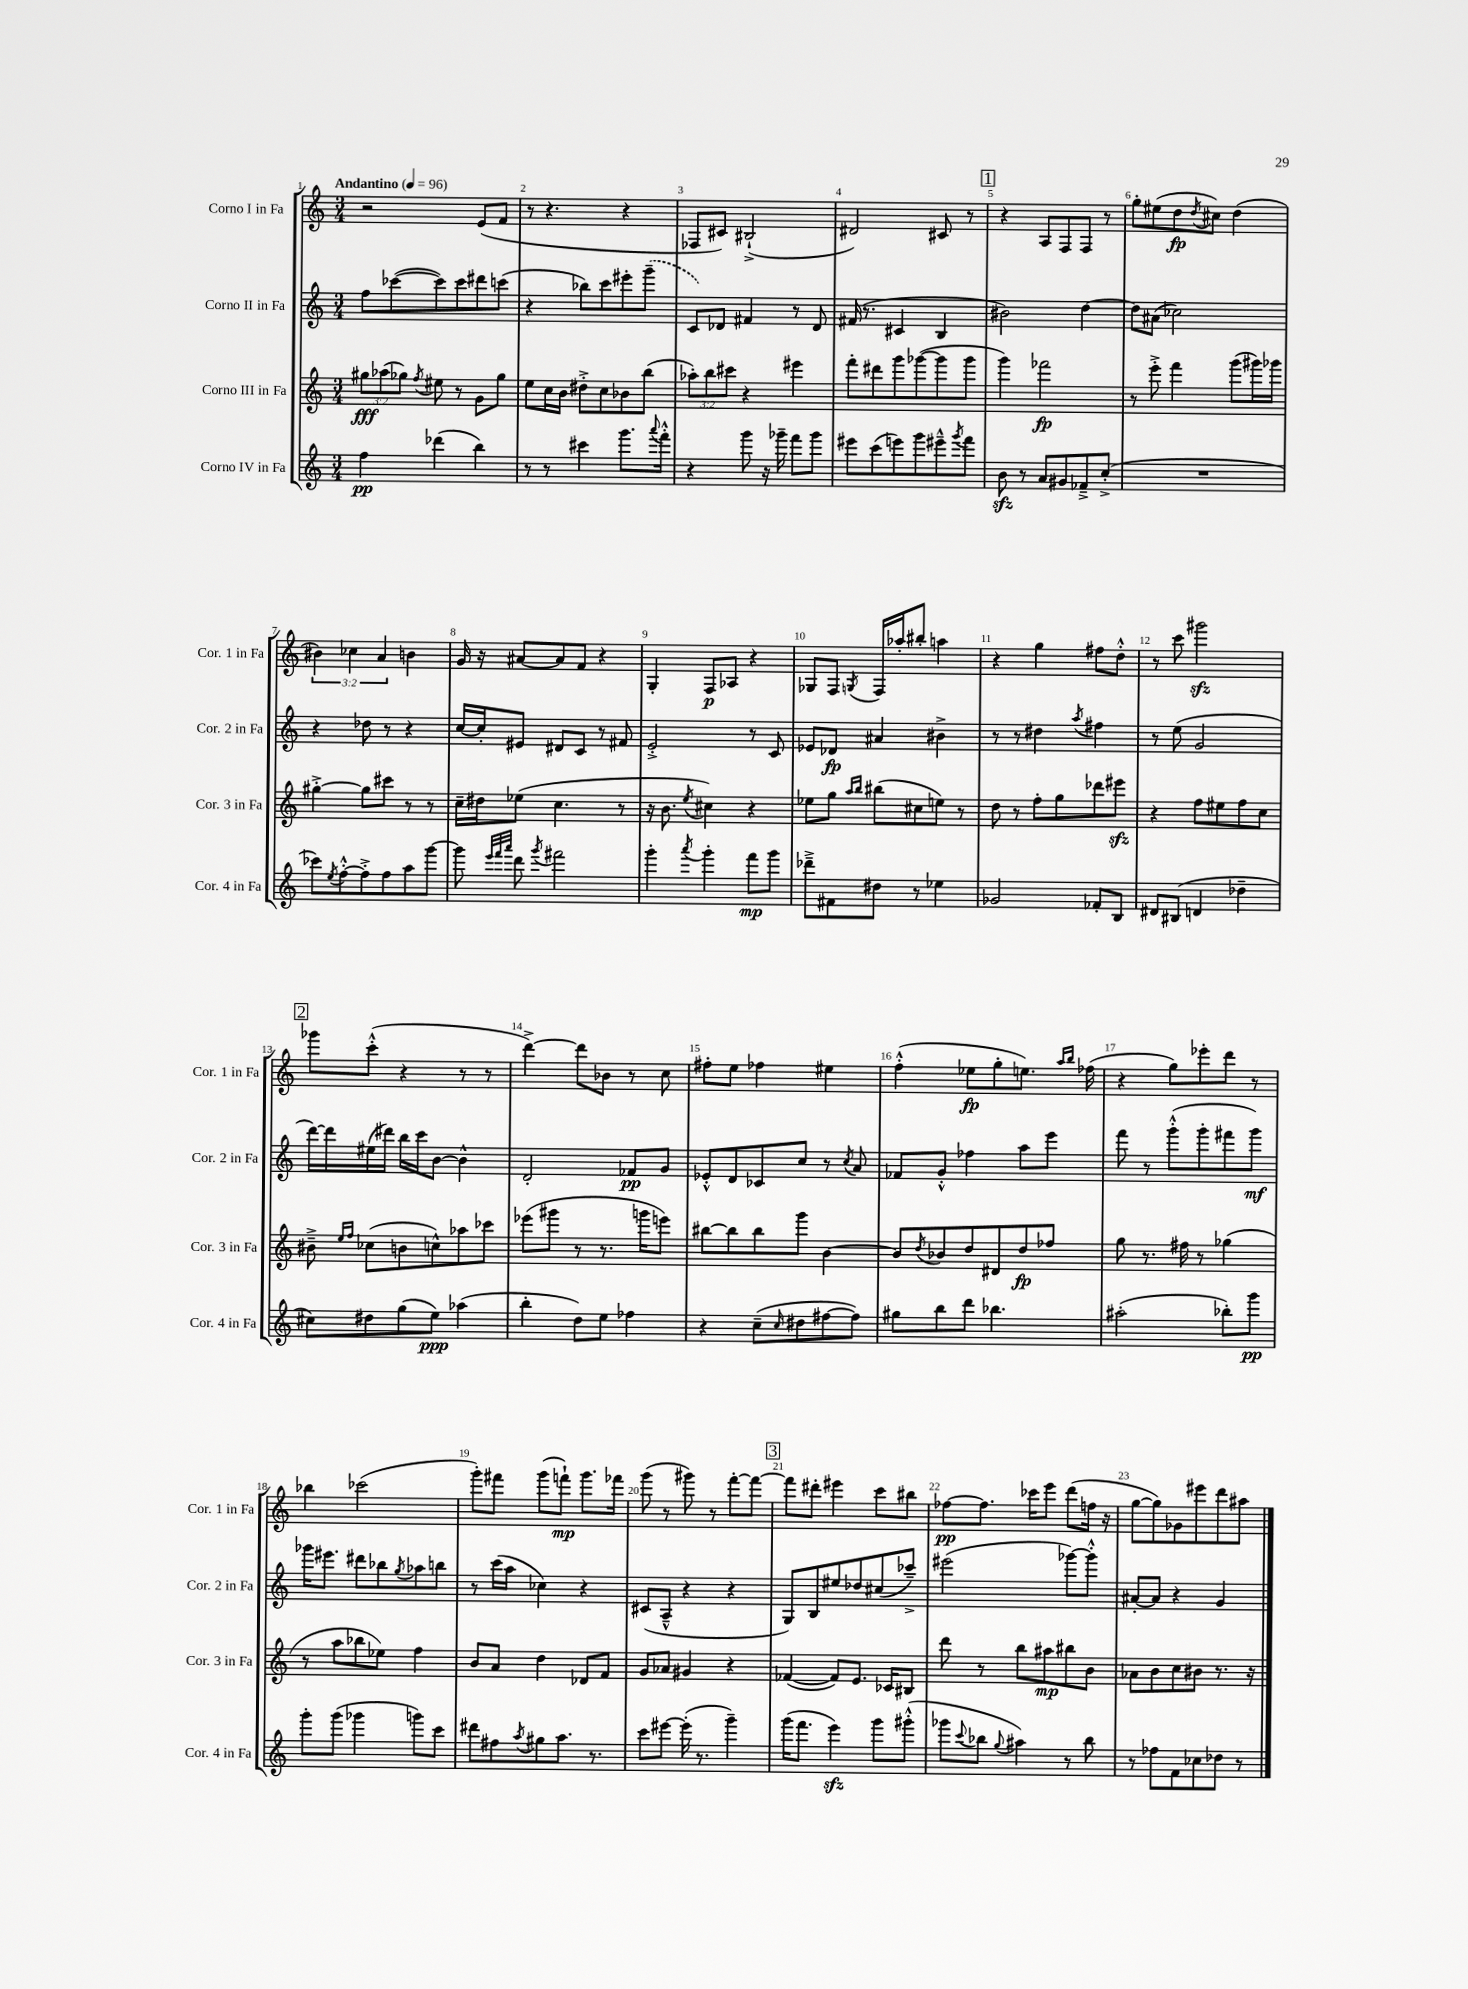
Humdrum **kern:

**kern	**kern	**kern	**kern
*staff4	*staff3	*staff2	*staff1
*clefG2	*clefG2	*clefG2	*clefG2
*k[]	*k[]	*k[]	*k[]
*M3/4	*M3/4	*M3/4	*M3/4
*MM96	*MM96	*MM96	*MM96
4ff	12gg#	8ff	2r
.	(12aa-	.	.
.	.	([8ccc-	.
.	12gg-)	.	.
.	8qff	.	.
(4ddd-	8ee#	8ccc-])	.
.	8r	8ccc-	.
4bb)	8g	8ddd#	(8e
.	8gg-	(8ccc	8f
=	=	=	=
8r	8ee	4r	8r
8r	16cc	.	4.r
.	16b	.	.
4ccc#	8dd#'^	8bb-)	.
.	8cc	8ccc	.
8.ggg	8b-	8eee#'	4r
.	(8bb	(8ggg~	.
8qqaaa	.	.	.
16fff'^^	.	.	.
=	=	=	=
4r	12aa-')	8c)	8F-
.	12bb	.	.
.	.	8d-	8c#)
.	12ccc#	.	.
8ggg	4r	4f#	(2B#`^
16r	.	.	.
16ggg-~	.	.	.
8fff	4eee#	8r	.
8ggg-	.	8d-	.
=	=	=	=
8eee#	8fff'	(16f#	2d#)
.	.	8.r	.
(8ccc	8ddd#	.	.
8eee)	8ggg	4c#	.
8ggg	([8ggg-	.	.
8eee#~^^	8ggg-]	4B	8c#
8qggg	.	.	.
8fff	8ggg-	.	8r
=	=	=	=
8b	4ggg)	2b#)	4r
8r	.	.	.
8a	2fff-	.	8A
8g#	.	.	8F
8f-~^	.	[4dd	8F
(8cc'^	.	.	8r
=	=	=	=
2.r	8r	8dd]	8gg'
.	8eee'^	(8a#	(8ee#
.	4fff	2cc-)	8dd
.	.	.	8qdd
.	.	.	8cc#)
.	(8ggg	.	(4dd
.	16ggg#)	.	.
.	16ggg-	.	.
=	=	=	=
8ccc-)	[4gg#'^	4r	6b#)
8qee	.	.	.
[8ff'^^	.	.	.
.	.	.	6cc-
8ff'^]	8gg#]	8dd-	.
.	.	.	6a
8ff	8ccc#	8r	.
8aa	8r	4r	4b
[8ggg	8r	.	.
=	=	=	=
8ggg]	16cc~	[16cc	16g
.	16dd#	16cc']	16r
32qqeee	.	.	.
32qqfff	.	.	.
32qqaaa	.	.	.
8ddd	(8ee-	8e#	[8a#
8qggg	.	.	.
2fff#	4.cc	8d#	8a#]
.	.	8c	8f
.	.	8r	4r
.	8r	8f#	.
=	=	=	=
4ggg'	16r	2e'^	4G'
.	8.b	.	.
8qaaa	8qee	.	.
4ggg'	4cc#)	.	8F
.	.	.	8A-
8fff	4r	8r	4r
8ggg	.	8c	.
=	=	=	=
8ddd-~^	8ee-	8e-	8G-
8f#	8gg	8d-	8F
.	16qqaa	.	.
.	16qqbb	.	8qG
8dd#	(8bb#	4a#	16F
.	.	.	16aa-'
8r	8cc#	.	8bb#'
4ee-	8ee)	4b#^	4aa
.	8r	.	.
=	=	=	=
2g-	8dd	8r	4r
.	8r	8r	.
.	8ff'	4dd#	4gg
.	8gg	.	.
.	.	8qaa	.
8f-'	8ddd-	4ff#	8ff#
8B	8eee#	.	8dd'^^
=	=	=	=
8d#	4r	8r	8r
(8B#	.	(8ee	8ccc
4d	8ff	2g	2ggg#
.	8ee#	.	.
4dd-~	8ff	.	.
.	8cc	.	.
=	=	=	=
8cc#)	8b#~^	[16ddd)	8ggg-
.	.	16ddd]	.
.	16qqee	.	.
.	16qqff	.	.
8dd#	(8cc-	(16ee#	(8ccc'^^
.	.	16ddd#)	.
(8gg	8b	16bb	4r
.	.	16ccc	.
8ee)	8cc^^)	[8b	.
(4aa-	8aa-	4b^^]	8r
.	8ccc-	.	8r
=	=	=	=
4bb'	(8eee-	2d'	[4ddd^)
.	8ggg#	.	.
8dd)	8r	.	8ddd]
8ee	8.r	.	8b-
4ff-	.	8f-	8r
.	16ggg	.	.
.	8eee)	8g	8cc
=	=	=	=
4r	[8bb#	8e-'^^	8ff#'
.	8bb#]	8d	8ee
(8cc~	8bb#	8c-	4ff-
16qqcc	.	.	.
8dd#	8ggg	8cc	.
[8ff#	[4b	8r	4ee#
.	.	8qcc	.
8ff#])	.	8a	.
=	=	=	=
8gg#	8b]	8f-	(4ff'^^
.	8qdd	.	.
8bb	8b-	8g'^^	.
8ddd	8dd	4ff-	8ee-
4.bb-	8d#	.	8gg'
.	8dd	8aa	8.ee)
.	8ff-	8eee	.
.	.	.	16qqaa
.	.	.	16qqbb
.	.	.	(16ff-
=	=	=	=
(2aa#'	8gg	8fff	4r
.	8.r	8r	.
.	.	(8ggg'^^	8gg)
.	16ff#	.	.
.	8r	8ggg'	8eee-'
8bb-')	(4gg-	8fff#	8ddd
8ggg	.	8ggg)	8r
=	=	=	=
8ggg'	8r	16ggg-	4bb-
.	.	8.eee#	.
(8ggg	8aa	.	.
4ggg-	8bb-	8ddd#	(2ccc-
.	8ee-)	8bb-	.
.	.	8qgg	.
8ggg)	4ff	8aa-	.
8ccc	.	8bb	.
=	=	=	=
8ddd#	8b	8r	8ggg')
8ff#	8a	(16ccc	8fff#
.	.	16aa	.
8qaa	.	.	.
8gg#	4dd	4cc-)	(8ggg
8.aa	.	.	8fff`)
.	8d-	4r	8.ggg
8.r	.	.	.
.	8f	.	.
.	.	.	16fff-
=	=	=	=
8ccc	8g	(8c#	(8ggg
[8eee#	8a-	8A~^^	8r
(16eee#']	4g#	4r	8ggg#)
8.r	.	.	.
.	.	.	8r
4ggg~)	4r	4r	[8fff'
.	.	.	8fff_
=	=	=	=
(16ggg	([4f-	8G)	8fff]
8.fff	.	.	.
.	.	8B	8ddd#'
4eee)	8f-])	8ee#	4eee#
.	8.e	8dd-	.
8ggg	.	(8cc#	8ccc
.	16c-	.	.
(8ggg#'^^	8B#	8ccc-~^)	8bb#
=	=	=	=
8ggg-	8ddd	(2eee#	[8ff-
8qqccc	.	.	.
8bb-	8r	.	8.ff-]
8qqgg	.	.	.
4aa#)	8bb	.	.
.	.	.	16ccc-
.	8aa#	.	8eee
8r	8bb#	[8ggg-)	(8ddd
8bb-	8b	8ggg-'^^]	16ff
.	.	.	16r
=	=	=	=
8r	8a-	[8a#'	[8gg
8ff-	8b	8a#]	8gg])
8f	8cc	4r	8g-
8cc-	8b#	.	8eee#
8dd-	8.r	4g	8ddd
8r	.	.	8aa#
.	16r	.	.
==	==	==	==
*-	*-	*-	*-
